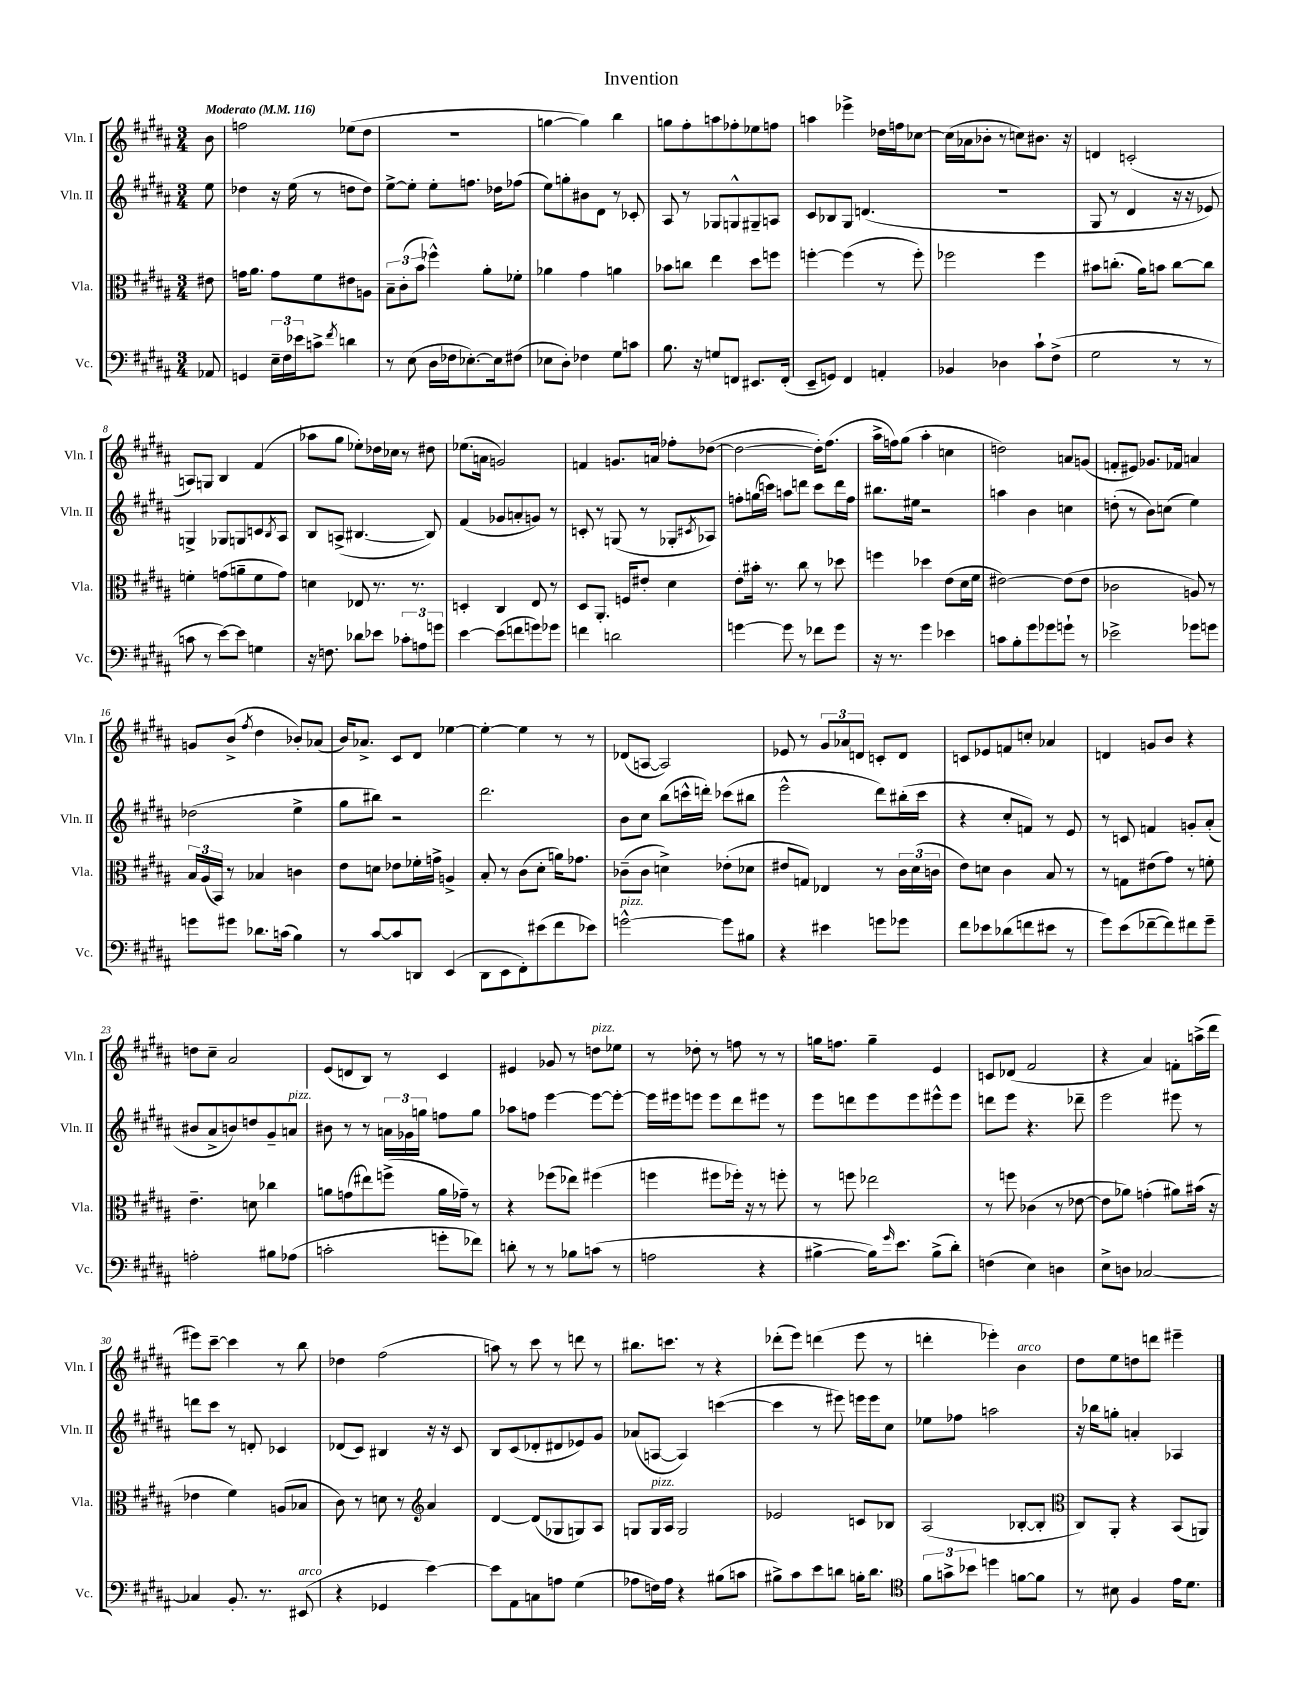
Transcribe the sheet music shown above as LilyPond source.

\header { title = "Invention" }
<<
\new StaffGroup <<
\new Staff = "s0" \with { instrumentName = "Vln. I" shortInstrumentName = "Vln. I" } {
    \clef treble \key b \major \numericTimeSignature \time 3/4 \partial 8 \tempo "Moderato" 4 = 116
    b'8 |
    f''2 ees''8( dis''8 |
    R2. |
    g''4~ g''4) b''4 |
    g''8 fis''8-. a''8 fes''8-. ees''8 f''8 |
    a''4 ees'''4-> des''16 f''16 ces''8~ |
    ces''16( aes'16 bes'8-. r8 c''8) bis'8. r16 |
    d'4 c'2-.( |
    a8) g8 b4 fis'4( |
    aes''8 gis''8 ees''8-.) des''16 ces''16 r8 dis''8 |
    ees''8.( a'16 g'2) |
    f'4 g'8. a'16 fes''8-. des''8~( |
    des''2~ des''16-.) fis''8.( |
    ais''16-> f''16) gis''8( ais''4-. c''4 |
    d''2) a'8 g'8( |
    f'8-. eis'8) ges'8. fes'16 a'4 |
    g'8 b'8->( \acciaccatura { fis''8 } dis''4 bes'8-.) aes'8( |
    b'16) aes'8.-> cis'8 dis'8 ees''4~ |
    ees''4~-. ees''4 r8 r8 |
    des'8( a8~ a2) |
    ees'8 r8 \tuplet 3/2 { gis'8 aes'8 d'8 } c'8-. d'8 |
    c'8 ees'8 f'8 c''8-. aes'4 |
    d'4 g'8 b'8 r4 |
    d''8 cis''8-- ais'2 |
    e'8( d'8 b8) r8 cis'4 |
    eis'4 ges'8 r8 d''8^\markup { \italic "pizz." } ees''8 |
    r8 des''8-. r8 f''8 r8 r8 |
    g''16 f''8. g''4-- e'4 |
    c'8 des'8( fis'2 |
    r4 ais'4) f'8-. a''16->( dis'''16 |
    eis'''8) cis'''8~-- cis'''4 r8 b''8 |
    des''4 fis''2( |
    a''8) r8 cis'''8 r8 d'''8 r8 |
    bis''8. c'''8. r8 r4 |
    des'''8-.( e'''8) d'''4( e'''8 r8 |
    d'''4-. ees'''4-.) b'4^\markup { \italic "arco" } |
    dis''8 e''8 d''8 d'''8 eis'''4-- \bar "|." |
}
\new Staff = "s1" \with { instrumentName = "Vln. II" shortInstrumentName = "Vln. II" } {
    \clef treble \key b \major \numericTimeSignature \time 3/4 \partial 8
    e''8 |
    des''4 r16 e''16( r8 d''8 d''8) |
    e''8~-> e''8-. e''8-. f''8. des''16 fes''8( |
    e''8) g''8-. bis'8 dis'8 r8 ces'8-. |
    ais8 r8 ges8 g8-^ gis8-- a8 |
    cis'8 bes8 gis8 d'4.( |
    R2. |
    gis8 r8 dis'4 r16 r16 ees'8) |
    g4-> ges8 g8 c'8 \acciaccatura { b8 } ais8 |
    b8 a8->( bis4.~ bis8) |
    fis'4( ges'8 a'8-. g'8) r8 |
    c'8-. r8 g8( r8 ges8-. \acciaccatura { cis'8 } aes8) |
    f''8-. g''16( c'''16) a''8 d'''8 c'''8 d'''16 f''16 |
    bis''8. eis''16 r2 |
    a''4 b'4 c''4 |
    d''8-.( r8 b'8) c''8( e''4) |
    des''2( e''4-> |
    gis''8 bis''8) r2 |
    dis'''2. |
    b'8 cis''8 b''8( c'''16-^ d'''16-.) ces'''8( bis''8 |
    e'''2-^ dis'''8) bis''16-.( cis'''16 |
    r4 cis''8-. f'8) r8 e'8 |
    r8 c'8 f'4 g'8-. ais'8-.( |
    bis'8 ais'8-> b'8) d''8 gis'8-- a'8^\markup { \italic "pizz." } |
    bis'8 r8 r8 \tuplet 3/2 { a'16 ges'16 g''16 } f''8 g''8 |
    aes''8 f''8 e'''4~ e'''8~ e'''8~-. |
    e'''16 eis'''16 e'''8 e'''8 dis'''8 eis'''8 r8 |
    e'''8 d'''8 e'''8 e'''8 eis'''8-^ eis'''8 |
    d'''8 e'''8 r4. des'''8-- |
    e'''2 eis'''8 r8 |
    d'''8 cis'''8 r8 d'8-. ces'4 |
    des'8( cis'8) bis4 r16 r16 cis'8 |
    b8 cis'8( des'8-. dis'8 ees'8) gis'8 |
    aes'8( a8~ a4) c'''4~( |
    c'''4 r8 eis'''8) e'''16 e'''16 cis''8 |
    ees''8 fes''8 a''2 |
    r16 bes''16 g''8-. a'4-. aes4 \bar "|." |
}
\new Staff = "s2" \with { instrumentName = "Vla." shortInstrumentName = "Vla." } {
    \clef alto \key b \major \numericTimeSignature \time 3/4 \partial 8
    eis'8 |
    g'16 ais'8. g'8 fis'8 eis'8 a8 |
    \tuplet 3/2 { b8-- cis'8-.( b'8 } fes''4-^) ais'8-. fes'8-. |
    aes'4 gis'4 a'4 |
    bes'8 c''8 e''4 dis''8 f''8 |
    f''4~-. f''4( r8 f''8-.) |
    fes''2 fes''4 |
    bis'8 c''8.-.( ais'16) b'8 c''8~ c''8 |
    f'4-. g'8( a'8-- f'8 g'8) |
    d'4 ees8 r8. r8. |
    d4-. cis4 e8 r8 |
    dis8 ais,8.-. f16 eis'8-. dis'4 |
    e'8-. bis'16-. r8. cis''8 r8 des''8 |
    f''4 des''4 e'8( dis'16 fis'16 |
    eis'2~) eis'8( eis'8 |
    ces'2 a8) r8 |
    \tuplet 3/2 { b16 ais16( b,16) } r8 bes4 c'4 |
    e'8 d'8 ees'8 fes'16-. g'16-> a4-> |
    b8-. r8 cis'8( dis'8-. a'16) ges'8. |
    ces'8--( ces'8 d'4->) ees'8-.( des'8 |
    eis'8 g8) ees4 r8 \tuplet 3/2 { cis'16 dis'16( c'16 } |
    e'8) d'8 cis'4 b8 r8 |
    r8 g8 eis'8( gis'8) r8 f'8-. |
    e'4.-- d'8 ces''4 |
    a'8 g'8( eis''8) f''8->( a'16 ges'16--) r8 |
    r4 fes''8( ees''8) fis''4( |
    f''4 fis''8 fes''16-.) r16 r8 f''8-. |
    r8 f''8 ees''2 |
    r8 f''8 ces'4( r8 ees'8~ |
    ees'8 aes'8) g'4-.( ais'8) bis'16( r16 |
    ees'4 fis'4) a8( bes8 |
    cis'8) r8 d'8 r8 \clef treble ais'4 |
    dis'4~ dis'8( ges8 g8) ais8 |
    g8 g16^\markup { \italic "pizz." } ais16 g2 |
    ees'2 c'8 bes8 |
    ais2( bes8~-. bes8-. |
    \clef alto cis8) ais,8-. r4 b,8( a,8) \bar "|." |
}
\new Staff = "s3" \with { instrumentName = "Vc." shortInstrumentName = "Vc." } {
    \clef bass \key b \major \numericTimeSignature \time 3/4 \partial 8
    aes,8 |
    g,4 \tuplet 3/2 { e16-- fis16 ees'16 } c'8-> \acciaccatura { fis'8 } d'4 |
    r8 e8( dis16 fes16 ees8.~-.) ees16 fis8( |
    ees8 dis8-.) fes4 gis8 c'8 |
    b8. r16 g8 f,8 eis,8. f,16-.( |
    e,8-- g,8) fis,4 a,4-. |
    bes,4 des4 cis'8-! fis8->( |
    gis2 r8 r8 |
    c'8 r8 e'8~) e'8 g4 |
    r16 f8. des'8 ees'8 \tuplet 3/2 { ces'8-. a8 g'8 } |
    e'4~ e'8( f'8 g'8) ges'8 |
    f'4 d'2 |
    g'4~ g'8 r8 fes'8 g'8 |
    r16 r8. gis'4 ees'4 |
    c'8 b8-. gis'8 ges'8 g'8-! r8 |
    ees'2-> ges'8 g'8 |
    g'8 gis'8 des'8. c'16( b4) |
    r8 cis'8~ cis'8 d,8 e,4( |
    dis,8 e,8 fis,8-.) eis'8( fis'8 ees'8) |
    g'2~-^^\markup { \italic "pizz." } g'8 bis8 |
    r4 eis'4 g'8 ges'8 |
    fis'8 ees'8 des'8( f'8 eis'8 r8 |
    gis'8) e'8( fes'8~-- fes'8) fis'8 gis'8-- |
    a2-. bis8 aes8( |
    c'2-. g'8-. fes'8) |
    d'8-. r8 r8 bes8 c'8( r8 |
    a2 r4 |
    bis4~-> bis16) \grace { gis'16 } e'8. bis8->( dis'8-.) |
    f4( e4) d4 |
    e8-> d8 ces2~ |
    ces4 b,8.-. r8. eis,8^\markup { \italic "arco" }( |
    r4 ges,4 e'4~) |
    e'8 ais,8 c8 a8 gis4( |
    aes8 f16) aes16 r4 bis8( c'8 |
    bis8->) cis'8 e'8 d'8 b16-. d'8. |
    \clef tenor \tuplet 3/2 { fis'8 g'8-> bes'8 } d''4 f'8~ f'8 |
    r8 bis8 fis4 e'16 dis'8. \bar "|." |
}
>>
>>
